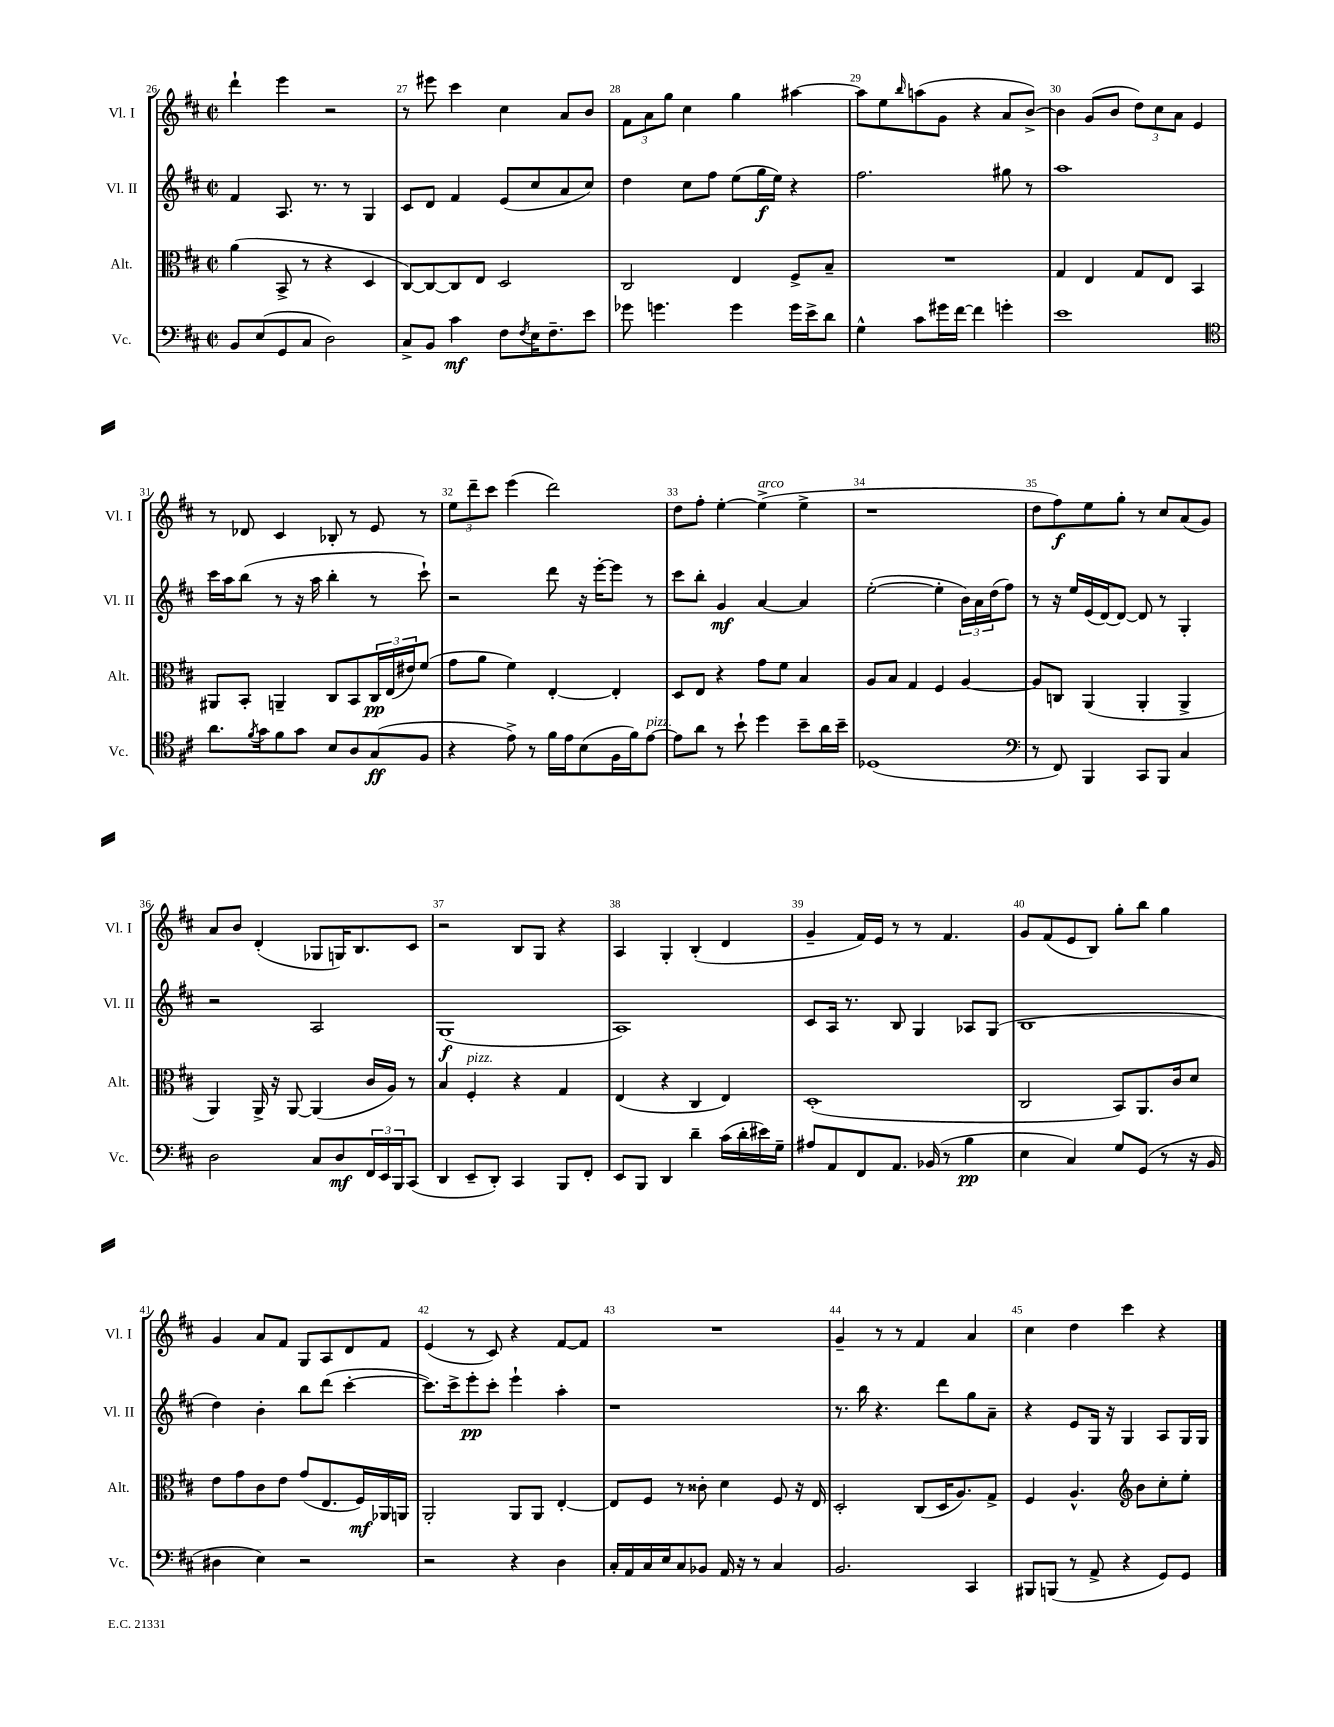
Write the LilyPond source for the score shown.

<<
\new StaffGroup <<
\new Staff = "s0" \with { instrumentName = "Vl. I" shortInstrumentName = "Vl. I" } {
    \clef treble \key d \major \defaultTimeSignature \time 2/2
    d'''4-! e'''4 r2 |
    r8 eis'''8 cis'''4 cis''4 a'8 b'8 |
    \tuplet 3/2 { fis'8 a'8 g''8 } cis''4 g''4 ais''4~ |
    ais''8 e''8 \grace { b''16 } a''8( g'8 r4 a'8 b'8~->) |
    b'4 g'8( b'8 \tuplet 3/2 { d''8) cis''8 a'8 } e'4 |
    r8 des'8 cis'4 bes8-. r8 e'8 r8 |
    \tuplet 3/2 { e''8 d'''8-- cis'''8 } e'''4( d'''2) |
    d''8 fis''8-. e''4~-. e''4->^\markup { \italic "arco" }( e''4-> |
    r1 |
    d''8 fis''8\f) e''8 g''8-. r8 cis''8 a'8( g'8) |
    a'8 b'8 d'4-.( ges8 g16) b8. cis'8 |
    r2 b8 g8 r4 |
    a4 g4-. b4-.( d'4 |
    g'4-- fis'16) e'16 r8 r8 fis'4. |
    g'8 fis'8( e'8 b8) g''8-. b''8 g''4 |
    g'4 a'8 fis'8 g8 a8 d'8 fis'8 |
    e'4( r8 cis'8) r4 fis'8~ fis'8 |
    R1 |
    g'4-- r8 r8 fis'4 a'4 |
    cis''4 d''4 cis'''4 r4 \bar "|." |
}
\new Staff = "s1" \with { instrumentName = "Vl. II" shortInstrumentName = "Vl. II" } {
    \clef treble \key d \major \defaultTimeSignature \time 2/2
    fis'4 a8. r8. r8 g4 |
    cis'8 d'8 fis'4 e'8( cis''8 a'8 cis''8) |
    d''4 cis''8 fis''8 e''8( g''16\f e''16) r4 |
    fis''2. gis''8 r8 |
    a''1 |
    cis'''16 a''16 b''8( r8 r16 a''16 b''4-. r8 cis'''8-!) |
    r2 d'''8 r16 e'''16~-. e'''8 r8 |
    cis'''8 b''8-. g'4\mf a'4~ a'4 |
    e''2~-.( e''4-. \tuplet 3/2 { b'16) a'16 d''16( } fis''8) |
    r8 r16 e''16 e'16( d'16~) d'8~ d'8 r8 g4-. |
    r2 a2 |
    g1\f( |
    a1) |
    cis'8 a16 r8. b8 g4 aes8 g8( |
    b1 |
    d''4) b'4-. b''8 d'''8( cis'''4~-. |
    cis'''8.) cis'''16-> e'''8-.\pp cis'''8-. e'''4-! a''4-. |
    r1 |
    r8. b''16 r4. d'''8 g''8 a'8-- |
    r4 e'8 g16 r16 g4 a8 g16 g16 \bar "|." |
}
\new Staff = "s2" \with { instrumentName = "Alt." shortInstrumentName = "Alt." } {
    \clef alto \key d \major \defaultTimeSignature \time 2/2
    a'4( b,8-> r8 r4 d4 |
    cis8~) cis8~ cis8 e8 d2 |
    cis2 e4 fis8-> b8-- |
    R1 |
    g4 e4 g8 e8 b,4 |
    ais,8 b,8-. a,4-- cis8 b,8 \tuplet 3/2 { cis16\pp e16( eis'16) } fis'8( |
    g'8 a'8 fis'4) e4~-. e4-. |
    d8 e8 r4 g'8 fis'8 b4 |
    a8 b8 g4 fis4 a4~ |
    a8 c8 a,4( a,4-. a,4-> |
    a,4) a,16-> r16 a,8~ a,4( cis'16 a16) r8 |
    b4 fis4-.^\markup { \italic "pizz." } r4 g4 |
    e4( r4 cis4 e4) |
    d1-.( |
    cis2 b,8) a,8. cis'16 d'8 |
    e'8 g'8 cis'8 e'8 g'8( e8. fis16\mf) aes,16 a,16 |
    a,2-. a,8 a,8 e4~-. |
    e8 fis8 r8 cisis'8-. d'4 fis8 r16 e16 |
    d2-. cis8( d16 a8.) g8-> |
    fis4 a4.-^ \clef treble b'8 cis''8-. e''8-. \bar "|." |
}
\new Staff = "s3" \with { instrumentName = "Vc." shortInstrumentName = "Vc." } {
    \clef bass \key d \major \defaultTimeSignature \time 2/2
    b,8 e8( g,8 cis8 d2) |
    cis8-> b,8 cis'4\mf fis8 \acciaccatura { fis8 } e16 fis8.-- e'8 |
    ges'8 g'4. g'4 g'16 e'16-> d'8 |
    g4-^ cis'8 gis'16 fis'16~ fis'4 g'4-. |
    e'1 |
    \clef tenor a'8. \acciaccatura { fis'8 } g'16 fis'8 g'8 b8 a8 g8\ff( fis8 |
    r4 e'8->) r8 fis'16 e'16 b8( fis16 fis'16) e'8~^\markup { \italic "pizz." } |
    e'8 a'8 r8 b'8-! d''4 b'8-- a'16 b'16-- |
    des1( |
    \clef bass r8 fis,8) b,,4 cis,8 b,,8 cis4 |
    d2 cis8 d8\mf \tuplet 3/2 { fis,16 e,16 b,,16 } cis,8( |
    d,4 e,8-- d,8-.) cis,4 b,,8 fis,8-. |
    e,8 b,,8 d,4 d'4-- cis'16( d'16-. eis'16) g16-- |
    ais8 a,8 fis,8 a,8. bes,16( r8 b4\pp |
    e4 cis4) g8 g,8( r8 r16 b,16 |
    dis4 e4) r2 |
    r2 r4 d4 |
    cis16-. a,16 cis16 e16 cis8 bes,8 a,16 r16 r8 cis4 |
    b,2. cis,4 |
    bis,,8 b,,8( r8 a,8-> r4 g,8) g,8 \bar "|." |
}
>>
>>
\layout { \context { \Score currentBarNumber = #26 \override BarNumber.break-visibility = ##(#f #t #t) barNumberVisibility = #all-bar-numbers-visible } }
